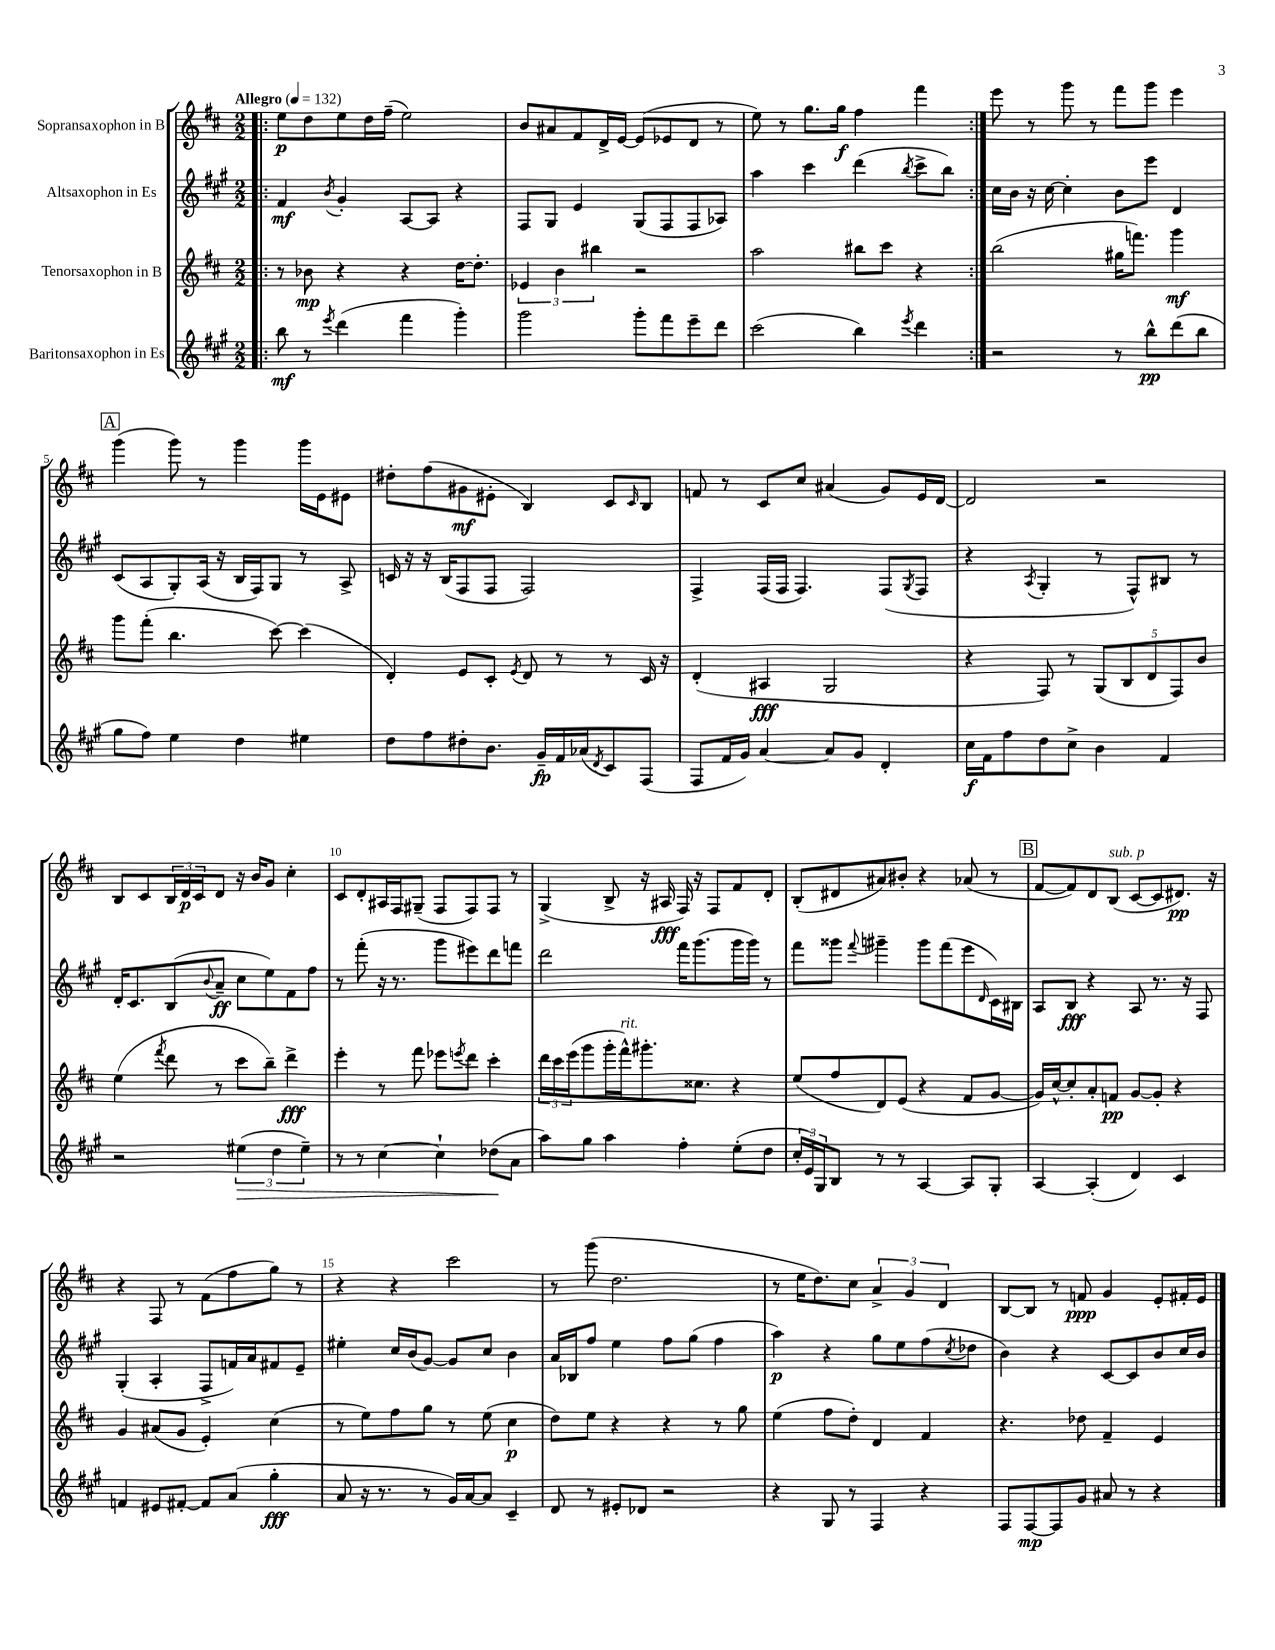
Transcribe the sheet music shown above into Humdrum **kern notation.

**kern	**kern	**kern	**kern
*staff4	*staff3	*staff2	*staff1
*clefG2	*clefG2	*clefG2	*clefG2
*k[f#c#g#]	*k[f#c#]	*k[f#c#g#]	*k[f#c#]
*M2/2	*M2/2	*M2/2	*M2/2
*MM132	*MM132	*MM132	*MM132
=!|:	=!|:	=!|:	=!|:
8bb	8r	4f#	8ee
8r	8b-	.	8dd
8qeee	.	8qb	.
(4ddd	4r	4g#'	8ee
.	.	.	16dd
.	.	.	(16ff#~
4fff#	4r	[8A	2ee)
.	.	8A]	.
4ggg#')	[16dd	4r	.
.	8.dd']	.	.
=	=	=	=
2ggg#	6e-	8F#	8b
.	.	8G#	8a#
.	6b	.	.
.	.	4e	8f#
.	6bb#	.	.
.	.	.	16d^
.	.	.	[16e
8ggg#'	2r	(8G#	(8e]
8fff#	.	8F#	8e-
8eee~	.	8F#	8d
8ddd	.	8A-)	8r
=	=	=	=
(2ccc#	2aa	4aa	8ee)
.	.	.	8r
.	.	4ccc#	8.gg
.	.	.	16gg
4bb)	8bb#	(4ddd	4ff#
.	8ccc#	.	.
8qeee	.	8qbb	.
4ddd	4r	8ccc#^	4fff#
.	.	8bb)	.
=:|!	=:|!	=:|!	=:|!
2r	(2bb	16cc#	8eee
.	.	16b	.
.	.	16r	8r
.	.	[16cc#	.
.	.	4cc#']	8ggg
.	.	.	8r
8r	16gg#	8b	8fff#
.	8.fff)	.	.
8bb^^	.	8eee	8ggg
(8ddd	4ggg	4d	4eee
8bb	.	.	.
=	=	=	=
8gg#	8ggg	(8c#	(4ggg
8ff#)	(8fff#'	8A	.
4ee	4.bb	8G#')	8ggg)
.	.	(16A	8r
.	.	16r	.
4dd	.	16B	4ggg
.	.	16F#)	.
.	[8ccc#)	8G#	.
4ee#	(4ccc#]	8r	16ggg
.	.	.	16e
.	.	8A^	8e#
=	=	=	=
8dd	4d')	16c	8dd#'
.	.	16r	.
8ff#	.	16r	(8ff#
.	.	(16B	.
8dd#'	8e	8F#	8g#
8.b	8c#'	8F#	8e#'
.	8qe	.	.
.	8d	2F#)	4B)
16g#~	.	.	.
16f#	8r	.	.
(16a-	.	.	.
8qd	.	.	.
8c#)	8r	.	8c#
.	.	.	16qqc#
(8F#	16c#	.	8B
.	16r	.	.
=	=	=	=
8F#	(4d'	4F#^	8f
16f#	.	.	8r
16g#)	.	.	.
[4a	4A#	(16F#	8c#
.	.	16F#	.
.	.	4.F#)	8cc#
8a]	2G	.	(4a#
8g#	.	.	.
4d'	.	(8F#	8g)
.	.	8qG#	.
.	.	8F#	16e
.	.	.	[16d
=	=	=	=
16cc#	4r	4r	2d]
16f#	.	.	.
8ff#	.	.	.
.	.	8qA	.
8dd	8F#)	4G#'	.
8cc#^	8r	.	.
4b	(10G	8r	2r
.	10B	.	.
.	.	8F#^^)	.
.	10d	.	.
4f#	.	8B#	.
.	10F#)	.	.
.	.	8r	.
.	10b	.	.
=	=	=	=
2r	(4ee	16d'	8B
.	.	8.c#	.
.	.	.	8c#
.	8qfff#	.	.
.	8ddd	(8B	24B
.	.	.	24d
.	.	.	24c#
.	.	8qqb	.
.	8r	8a~	8d
(6ee#	8ccc#	8cc#	16r
.	.	.	16b
.	8bb~)	8ee)	8g
6dd	.	.	.
.	4ddd^	8f#	4cc#'
6ee#~)	.	.	.
.	.	8ff#	.
=	=	=	=
8r	4eee'	8r	8c#
8r	.	(8fff#'	8d'
[4cc#	8r	16r	16A#
.	.	8.r	16F#
.	8fff#	.	(8G#~
4cc#`]	8eee-	8ggg#	8F#
.	8qeee	.	.
.	8ddd	8eee#)	8F#)
(8dd-	4ccc#'	8ddd	8F#
8a	.	8fff	8r
=	=	=	=
8aa)	24ddd	2ddd	(4G^
.	24ccc#	.	.
.	(24eee	.	.
8gg#	8ggg	.	.
4aa	16ggg'	.	8B^
.	16fff#^^)	.	.
.	8.ggg#'	.	16r
.	.	.	16A#
4ff#'	.	16fff#	16F#)
.	8.cc##	(8.ggg#	16r
.	.	.	8F#
(8ee'	4r	16ggg#	8f#
.	.	16ggg#)	.
8dd	.	8r	8d'
=	=	=	=
24cc#'	(8ee	8fff#	(8B'
24e)	.	.	.
24G#	.	.	.
8B	8ff#	8ggg##	8d#
.	.	8qqfff#	.
8r	8d)	4ggg#~	8a#)
8r	(8e	.	8b#'
[4A	4r	8ggg#	4r
.	.	(8fff#	.
8A]	8f#	8eee	(8a-
.	.	16qqd	.
8G#'	[8g	16c#)	8r
.	.	16B#	.
=	=	=	=
[4A	16g])	8A	[8f#
.	[16cc#^^	.	.
.	8cc#']	8B	8f#])
(4A']	8a'	4r	8d
.	8f	.	(8B
4d)	[8g	8A	[8c#
.	8g']	8.r	8c#]
4c#	4r	.	8.d#)
.	.	16r	.
.	.	8F#	.
.	.	.	16r
=	=	=	=
4f	4g	(4G#'	4r
8e#	(8a#	4A'	8F#
[8f#'	8g	.	8r
8f#]	4e')	8F#^	(8f#
(8a	.	16f)	8ff#
.	.	16a	.
4gg#'	(4cc#	8f#	8gg)
.	.	8e~	8r
=	=	=	=
8a	8r	4ee#'	4r
16r	8ee)	.	.
8.r	.	.	.
.	8ff#	16cc#	4r
.	.	(16b	.
8r	8gg	[8g#)	.
16g#)	8r	8g#]	2ccc#
[16a	.	.	.
8a]	(8ee	8cc#	.
4c#~	4cc#	4b	.
=	=	=	=
8d	8dd)	16a	8r
.	.	16B-	.
8r	8ee	8ff#	(8ggg
8e#'	4r	4ee	2.dd
8d-	.	.	.
2r	4r	8ff#	.
.	.	(8gg#	.
.	8r	4ff#	.
.	8gg	.	.
=	=	=	=
4r	(4ee	4aa)	8r
.	.	.	16ee
.	.	.	8.dd)
8G#	8ff#	4r	.
8r	8dd')	.	8cc#
4F#	4d	8gg#	6a^
.	.	8ee	.
.	.	.	6g
4r	4f#	(8ff#	.
.	.	.	6d
.	.	8qcc#	.
.	.	8dd-	.
=	=	=	=
8F#	4.r	4b)	[8B
[8F#	.	.	8B]
8F#]	.	4r	8r
8g#	8dd-	.	8f
8a#	4f#~	[8c#	4g
8r	.	8c#]	.
4r	4e	8b	8e'
.	.	16cc#	16f#'
.	.	16b	16e
==	==	==	==
*-	*-	*-	*-
